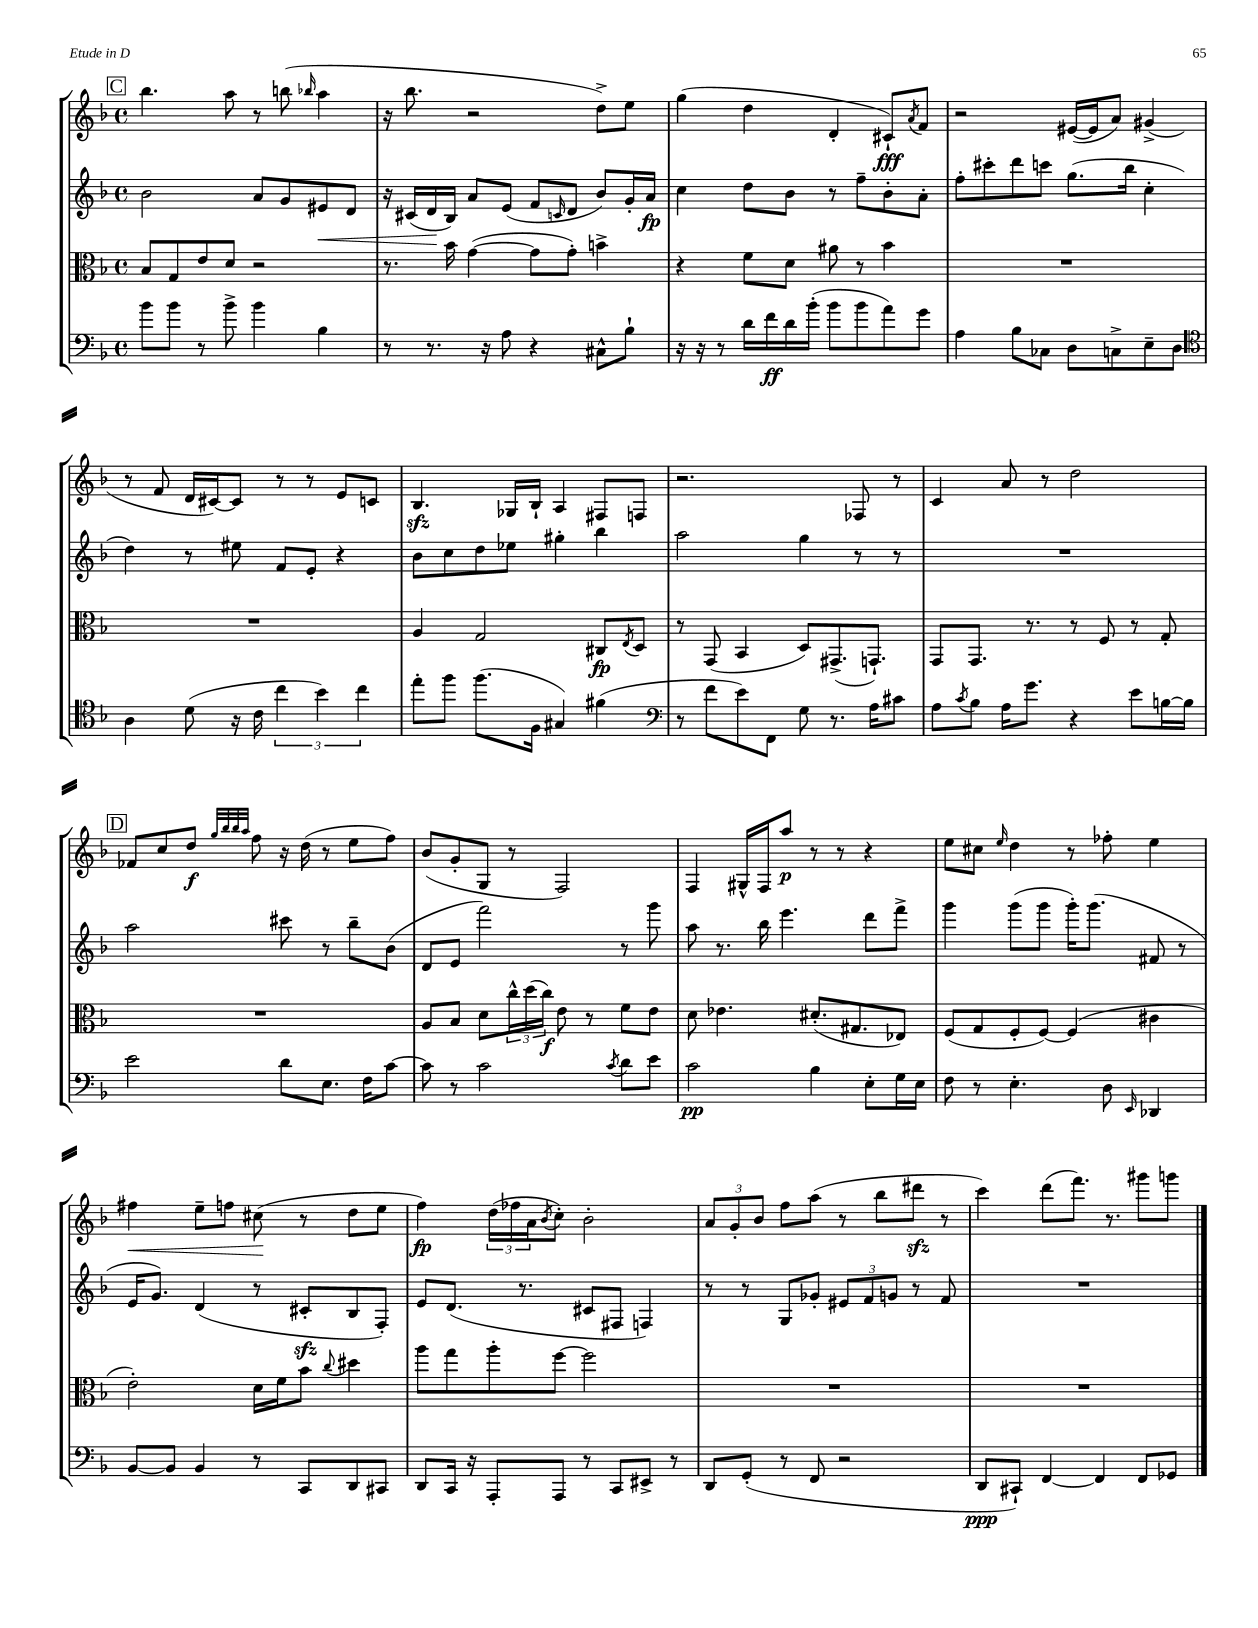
<<
\new StaffGroup <<
\new Staff = "s0" {
    \clef treble \key f \major \defaultTimeSignature \time 4/4
    \mark \markup { \box "C" } bes''4. a''8 r8 b''8( \grace { bes''16 } a''4 |
    r16 bes''8. r2 d''8->) e''8 |
    g''4( d''4 d'4-. cis'8-!\fff) \acciaccatura { a'8 } f'8 |
    r2 eis'16~( eis'16 a'8) gis'4->( |
    r8 f'8 d'16 cis'16~) cis'8 r8 r8 e'8 c'8 |
    bes4.\sfz ges16 bes16-! a4 fis8 f8 |
    r2. fes8 r8 |
    c'4 a'8 r8 d''2 |
    \mark \markup { \box "D" } fes'8 c''8 d''8\f \grace { g''32 bes''32 bes''32 a''32 } f''8 r16 d''16( r8 e''8 f''8) |
    bes'8( g'8-. g8 r8 f2) |
    f4 gis16-^ f16 a''8\p r8 r8 r4 |
    e''8 cis''8 \grace { e''16 } d''4 r8 fes''8-. e''4 |
    fis''4\< e''8-- f''8 cis''8\!( r8 d''8 e''8 |
    f''4\fp) \tuplet 3/2 { d''16( fes''16 a'16 } \acciaccatura { bes'8 } c''8-.) bes'2-. |
    \tuplet 3/2 { a'8 g'8-. bes'8 } f''8 a''8( r8 bes''8 dis'''8\sfz r8 |
    c'''4) d'''8( f'''8.) r8. gis'''8 g'''8 \bar "|." |
}
\new Staff = "s1" {
    \clef treble \key f \major \defaultTimeSignature \time 4/4
    \mark \markup { \box "C" } bes'2 a'8 g'8 eis'8\< d'8 |
    r16 cis'16( d'16\! bes16) a'8 e'8( f'8 \grace { c'16 } d'8 bes'8) g'16-. a'16\fp |
    c''4 d''8 bes'8 r8 f''8-- bes'8-. a'8-. |
    f''8-. cis'''8-. d'''8 c'''8 g''8.( bes''16 c''4-. |
    d''4) r8 eis''8 f'8 e'8-. r4 |
    bes'8 c''8 d''8 ees''8 gis''4-. bes''4 |
    a''2 g''4 r8 r8 |
    R1 |
    \mark \markup { \box "D" } a''2 cis'''8 r8 bes''8-- bes'8( |
    d'8 e'8 f'''2) r8 g'''8 |
    a''8 r8. bes''16 e'''4. d'''8 f'''8-> |
    g'''4 g'''8( g'''8 g'''16-.) g'''8.( fis'8 r8 |
    e'16 g'8.) d'4( r8 cis'8-.\sfz bes8 f8-.) |
    e'8 d'8.( r8. cis'8 fis8 f4) |
    r8 r8 g8 ges'8-. \tuplet 3/2 { eis'8 f'8 g'8 } r8 f'8 |
    R1 \bar "|." |
}
\new Staff = "s2" {
    \clef alto \key f \major \defaultTimeSignature \time 4/4
    \mark \markup { \box "C" } bes8 g8 e'8 d'8 r2 |
    r8. bes'16 g'4~( g'8 g'8-.) b'4-> |
    r4 f'8 d'8 ais'8 r8 bes'4 |
    R1 |
    R1 |
    a4 g2 cis8\fp \acciaccatura { e8 } d8 |
    r8 g,8( bes,4 d8) gis,8.->( g,8.-!) |
    g,8 g,8. r8. r8 f8 r8 g8-. |
    \mark \markup { \box "D" } R1 |
    a8 bes8 d'8 \tuplet 3/2 { c''16-^ d''16( c''16\f) } e'8 r8 f'8 e'8 |
    d'8 ees'4. dis'8.-.( gis8. ees8) |
    f8( g8 f8-. f8~) f4( cis'4 |
    e'2-.) d'16 f'16 bes'8 \appoggiatura { c''8 } dis''4 |
    a''8 g''8 a''8-. f''8~ f''2 |
    R1 |
    R1 \bar "|." |
}
\new Staff = "s3" {
    \clef bass \key f \major \defaultTimeSignature \time 4/4
    \mark \markup { \box "C" } bes'8 bes'8 r8 bes'8-> bes'4 bes4 |
    r8 r8. r16 a8 r4 cis8-^ bes8-! |
    r16 r16 r8 d'16 f'16\ff d'16 bes'16-.( bes'8 bes'8 a'8) g'8 |
    a4 bes8 ces8 d8 c8-> e8-- d8 |
    \clef tenor a4 d'8( r16 c'16 \tuplet 3/2 { c''4 bes'4) c''4 } |
    e''8-. f''8 f''8.( f16 gis4) fis'4( |
    \clef bass r8 f'8 e'8) f,8 g8 r8. a16 cis'8 |
    a8 \acciaccatura { c'8 } bes8 a16 g'8. r4 e'8 b16~ b16 |
    \mark \markup { \box "D" } e'2 d'8 e8. f16 c'8~ |
    c'8 r8 c'2 \acciaccatura { c'8 } d'8 e'8 |
    c'2\pp bes4 e8-. g16 e16 |
    f8 r8 e4.-. d8 \grace { e,16 } des,4 |
    bes,8~ bes,8 bes,4 r8 c,8 d,8 cis,8 |
    d,8 c,16 r16 a,,8-. a,,8 r8 c,8 eis,8-> r8 |
    d,8 g,8-.( r8 f,8 r2 |
    d,8\ppp cis,8-!) f,4~ f,4 f,8 ges,8 \bar "|." |
}
>>
>>
\layout { \context { \Score \remove "Bar_number_engraver" } }
